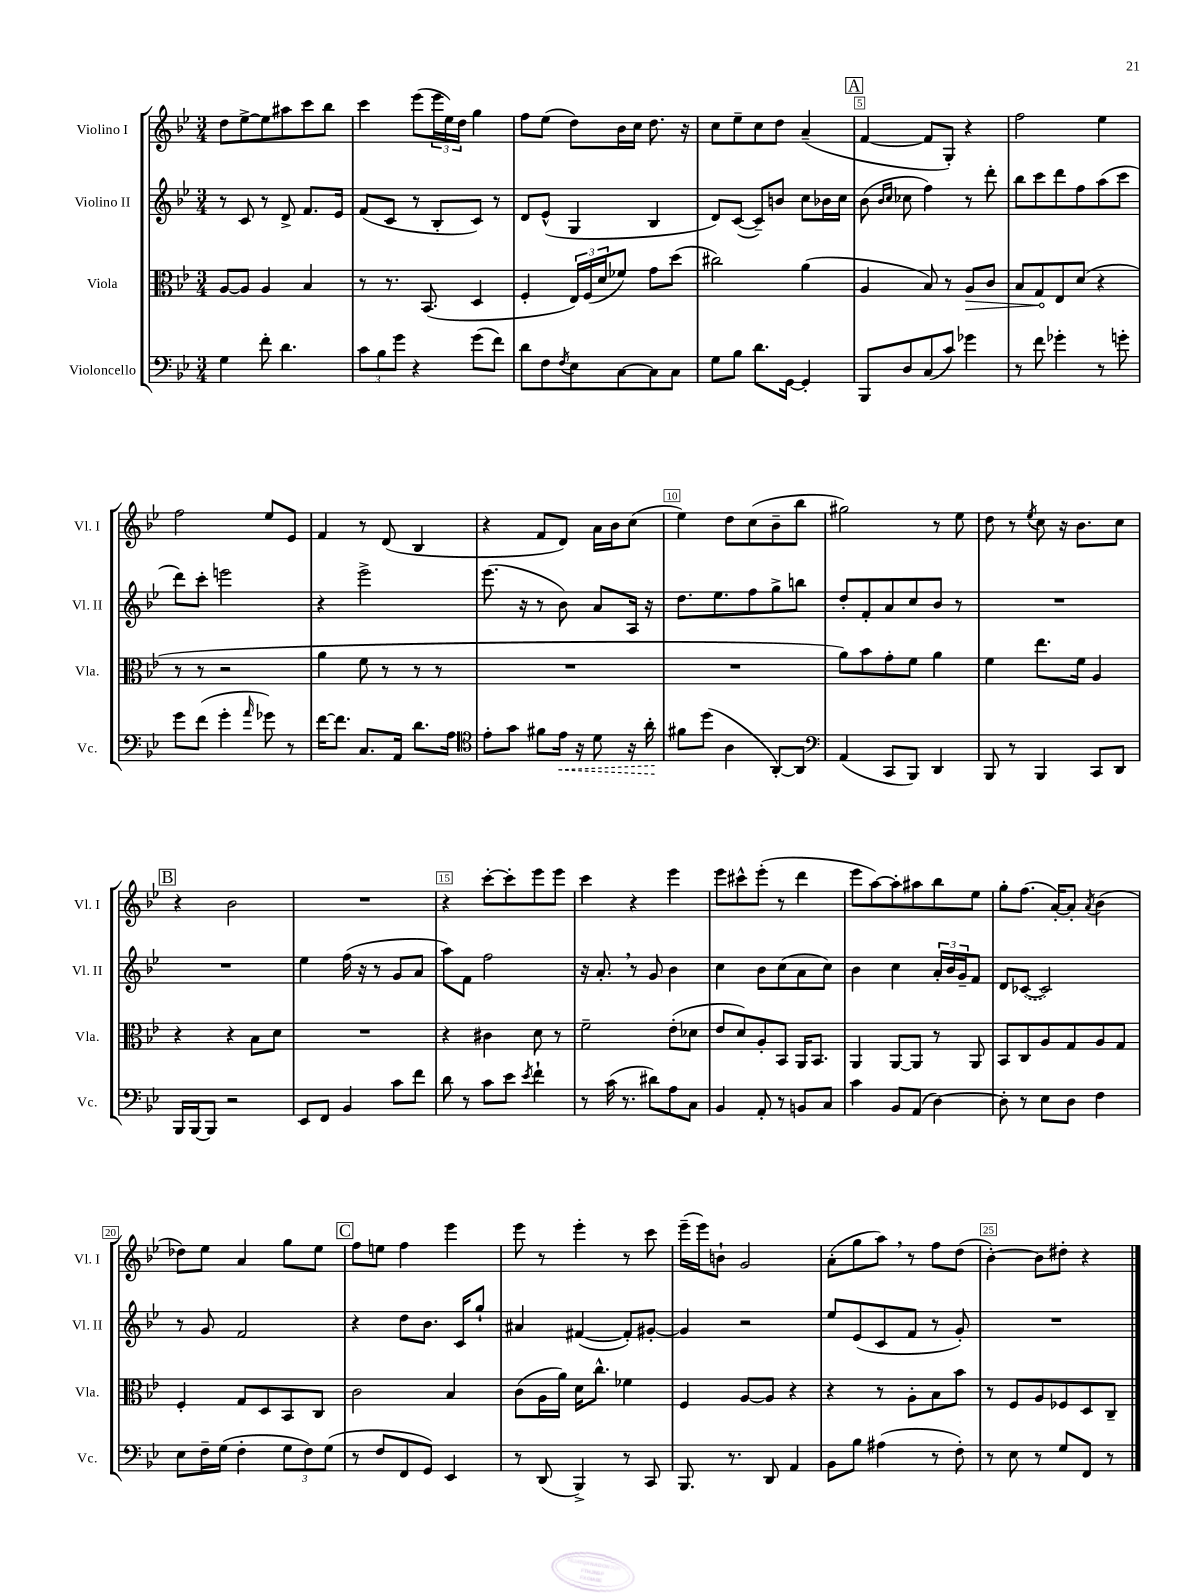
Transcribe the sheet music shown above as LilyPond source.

<<
\new StaffGroup <<
\new Staff = "s0" \with { instrumentName = "Violino I" shortInstrumentName = "Vl. I" } {
    \clef treble \key bes \major \numericTimeSignature \time 3/4
    d''8 ees''8~-> ees''8 ais''8 c'''8 bes''8 |
    c'''4 ees'''8( \tuplet 3/2 { ees'''16 ees''16) d''16 } g''4 |
    f''8 ees''8( d''8) bes'16 c''16 d''8. r16 |
    c''8 ees''8-- c''8 d''8 a'4--( |
    \mark \markup { \box "A" } f'4~ f'8 g8-.) r4 |
    f''2 ees''4 |
    f''2 ees''8 ees'8 |
    f'4 r8 d'8( bes4 |
    r4 f'8 d'8) a'16 bes'16 c''8( |
    ees''4) d''8 c''8( bes'8-- bes''8 |
    gis''2) r8 ees''8 |
    d''8 r8 \acciaccatura { ees''8 } c''8 r16 bes'8. c''8 |
    \mark \markup { \box "B" } r4 bes'2 |
    R2. |
    r4 c'''8~-. c'''8-. ees'''8 ees'''8 |
    c'''4 r4 ees'''4 |
    ees'''8 cis'''8-^ ees'''8-.( r8 d'''4 |
    ees'''8 a''8~) a''8-. ais''8 bes''8 ees''8 |
    g''8-. f''8.( a'16~-.) a'8-. \acciaccatura { a'8 } bes'4( |
    des''8) ees''8 a'4 g''8 ees''8 |
    \mark \markup { \box "C" } f''8 e''8 f''4 ees'''4 |
    ees'''8 r8 ees'''4-. r8 c'''8 |
    ees'''16--( ees'''16) b'8-! g'2 |
    a'8-.( g''8 a''8) \breathe r8 f''8 d''8( |
    bes'4~-.) bes'8 dis''8-. r4 \bar "|." |
}
\new Staff = "s1" \with { instrumentName = "Violino II" shortInstrumentName = "Vl. II" } {
    \clef treble \key bes \major \numericTimeSignature \time 3/4
    r8 c'8 r8 d'8-> f'8. ees'16 |
    f'8( c'8 r8 bes8-. c'8) r8 |
    d'8 ees'8-^( g4 bes4 |
    d'8) c'8~( c'8--) b'8 c''8 bes'16 c''16 |
    \mark \markup { \box "A" } bes'8( \grace { bes'16 c''16 } ces''8 f''4) r8 d'''8-. |
    bes''8 c'''8 d'''8 f''8 a''8( c'''8 |
    d'''8) c'''8-. e'''2 |
    r4 ees'''2-> |
    ees'''8.( r16 r8 bes'8) a'8 a16 r16 |
    d''8. ees''8. f''8 g''8-> b''8 |
    d''8-. f'8-. a'8 c''8 bes'8 r8 |
    R2. |
    \mark \markup { \box "B" } R2. |
    ees''4 f''16( r16 r8 g'8 a'8 |
    a''8) f'8 f''2 |
    r16 a'8.-. \breathe r8 g'8 bes'4 |
    c''4 bes'8 c''8( a'8 c''8) |
    bes'4 c''4 \tuplet 3/2 { a'16-. bes'16 g'16-- } f'8 |
    d'8 \once \slurDashed ces'8~( ces'2) |
    r8 g'8 f'2 |
    \mark \markup { \box "C" } r4 d''8 bes'8. c'16 g''8-! |
    ais'4 fis'4~( fis'8-.) gis'8~-. |
    gis'4 r2 |
    ees''8 ees'8( c'8 f'8 r8 g'8-.) |
    R2. \bar "|." |
}
\new Staff = "s2" \with { instrumentName = "Viola" shortInstrumentName = "Vla." } {
    \clef alto \key bes \major \numericTimeSignature \time 3/4
    a8~ a8 a4 bes4 |
    r8 r8. bes,8.( d4 |
    f4-. \tuplet 3/2 { ees16) f16( d'16 } fes'8) g'8 d''8( |
    cis''2) a'4( |
    \mark \markup { \box "A" } a4 bes8) r8 \once \override Hairpin.circled-tip = ##t a8\> c'8 |
    bes8 g8\! ees8 d'8( r4 |
    r8 r8 r2 |
    a'4 f'8 r8 r8 r8 |
    R2. |
    R2. |
    a'8) bes'8 g'8-. f'8 a'4 |
    f'4 ees''8. f'16 a4 |
    \mark \markup { \box "B" } r4 r4 bes8 d'8 |
    R2. |
    r4 cis'4 d'8 r8 |
    f'2-- ees'8-.( des'8 |
    ees'8 d'8) a8-. bes,8 a,16 bes,8. |
    a,4 a,8~ a,8 r8 a,8 |
    bes,8 c8 a8 g8 a8 g8 |
    f4-. g8 d8 bes,8 c8 |
    \mark \markup { \box "C" } c'2 bes4 |
    c'8( a16 a'16) d'16 c''8.-^ fes'4 |
    f4 a8~ a8 r4 |
    r4 r8 a8-. bes8 bes'8 |
    r8 f8 a8 fes8 d8 c8-- \bar "|." |
}
\new Staff = "s3" \with { instrumentName = "Violoncello" shortInstrumentName = "Vc." } {
    \clef bass \key bes \major \numericTimeSignature \time 3/4
    g4 f'8-. d'4. |
    \tuplet 3/2 { c'8 bes8 g'8 } r4 g'8( f'8) |
    d'8 f8 \acciaccatura { f8 } ees8 c8~ c8 c8 |
    g8 bes8 d'8. g,16~ g,4-. |
    \mark \markup { \box "A" } bes,,8 d8 c8( c'8) ges'4 |
    r8 f'8 ges'4-. r8 g'8-. |
    g'8 f'8( g'4-. \grace { a'16 } ges'8) r8 |
    f'16~ f'8. c8. a,16 d'8. a16 |
    \clef tenor ees'8-. g'8 fis'8 \once \override Hairpin.style = #'dashed-line ees'16\< r16 d'8 r16 a'16-.\! |
    fis'8 d''8( a4 a,8~-.) a,8 |
    \clef bass a,4( c,8 bes,,8) d,4 |
    bes,,8 r8 bes,,4 c,8 d,8 |
    \mark \markup { \box "B" } bes,,16 bes,,16~ bes,,8 r2 |
    ees,8 f,8 bes,4 c'8 f'8 |
    d'8 r8 c'8 ees'8 \acciaccatura { ees'8 } f'4-! |
    r8 c'16( r8. dis'8) a8 c8 |
    bes,4 a,8-. r8 b,8 c8 |
    c'4 bes,8 a,8( d4~) |
    d8-. r8 ees8 d8 f4 |
    ees8 f16-- g16( f4-. \tuplet 3/2 { g8 f8) g8( } |
    \mark \markup { \box "C" } r8 f8 f,8 g,8) ees,4 |
    r8 d,8( bes,,4->) r8 c,8 |
    bes,,8. r8. d,8 a,4 |
    bes,8 bes8 ais4( r8 f8-.) |
    r8 ees8 r8 g8 f,8 r8 \bar "|." |
}
>>
>>
\layout { \context { \Score \override BarNumber.break-visibility = ##(#f #t #t) barNumberVisibility = #(every-nth-bar-number-visible 5) \override BarNumber.stencil = #(make-stencil-boxer 0.1 0.3 ly:text-interface::print) } }
